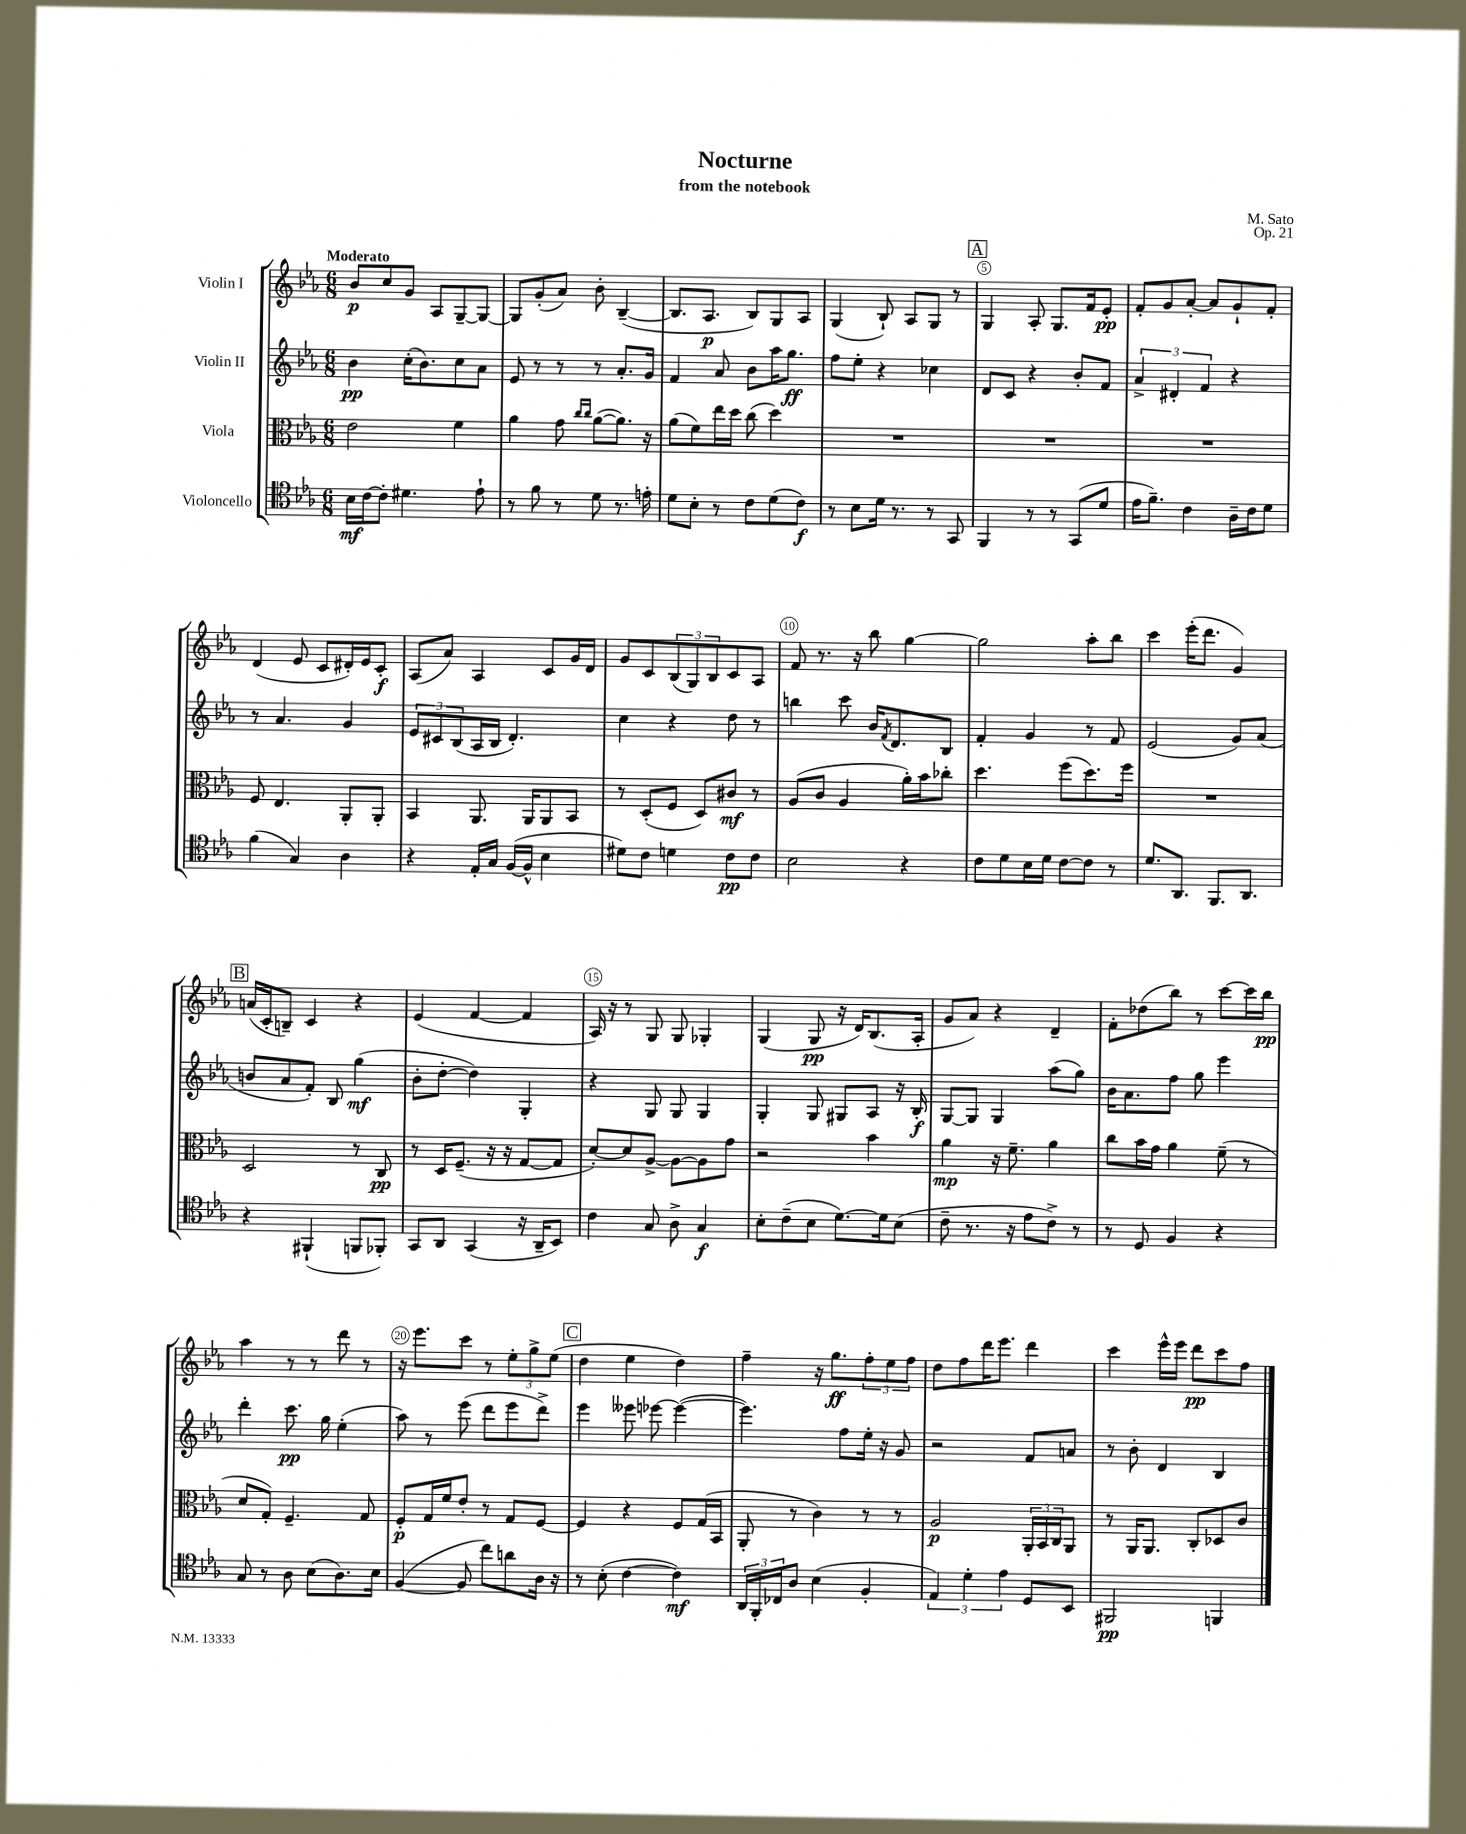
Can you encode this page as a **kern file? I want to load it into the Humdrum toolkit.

**kern	**dynam	**kern	**dynam	**kern	**dynam	**kern	**dynam
*part4	*part4	*part3	*part3	*part2	*part2	*part1	*part1
*staff4	*staff4	*staff3	*staff3	*staff2	*staff2	*staff1	*staff1
*I"Violoncello	*	*I"Viola	*	*I"Violin II	*	*I"Violin I	*
*clefC4	*	*clefC3	*	*clefG2	*	*clefG2	*
*k[b-e-a-]	*	*k[b-e-a-]	*	*k[b-e-a-]	*	*k[b-e-a-]	*
*M6/8	*	*M6/8	*	*M6/8	*	*M6/8	*
=1	=1	=1	=1	=1	=1	=1	=1
!	!	!	!	!	!	!LO:TX:a:B:t=Moderato	!
16B-\LL	mf	2e-\	.	4b-\	pp	8b-/L	p
[16c\J	.	.	.	.	.	.	.
8c'\J]	.	.	.	.	.	8cc/	.
4.d#X\	.	.	.	(16cc'\KL	.	8g/J	.
.	.	.	.	8.b-\)	.	.	.
.	.	.	.	.	.	8A-/L	.
.	.	4f\	.	8cc\	.	[8G~/	.
8e-`\	.	.	.	8a-\J	.	8G/J_	.
=2	=2	=2	=2	=2	=2	=2	=2
8r	.	4a-\	.	8e-/	.	8G/L]	.
8f\	.	.	.	8r	.	(8g'/	.
8r	.	8g\	.	8r	.	8a-/J)	.
.	.	16qqcc/LL	.	.	.	.	.
.	.	16qqcc/JJ	.	.	.	.	.
8d\	.	([8a-\L	.	8r	.	8b-'\	.
8.r	.	8.a-\J])	.	8.a-'/L	.	([4B-~/	.
16en'\	.	16r	.	16g/Jk	.	.	.
=3	=3	=3	=3	=3	=3	=3	=3
8d\L	.	(8a-\L	.	4f/	.	8.B-/L]	.
8B-'\J	.	8f\)	.	.	.	.	.
.	.	.	.	.	.	8.A-/J	p
8r	.	16ee-\L	.	8a-/	.	.	.
.	.	16dd\JJ	.	.	.	.	.
8c\L	.	(8cc\	.	8b-\L	.	8B-/L)	.
(8d\	.	4dd\)	.	16aa-\K	.	8G/	.
.	.	.	.	8.gg\J	ff	.	.
8c\J)	f	.	.	.	.	8A-/J	.
=4	=4	=4	=4	=4	=4	=4	=4
8r	.	2.r	.	8ff\L	.	(4G/	.
8B-\L	.	.	.	8ee-'\J	.	.	.
16d\Jk	.	.	.	4r	.	8B-`/)	.
8.r	.	.	.	.	.	.	.
.	.	.	.	.	.	8A-/L	.
8r	.	.	.	4cc-X\	.	8G/J	.
8GG/	.	.	.	.	.	8r	.
!!LO:REH:place=s1:t=A
=5	=5	=5	=5	=5	=5	=5	=5
4FF/	.	2.r	.	8d/L	.	4G/	.
.	.	.	.	8c/J	.	.	.
8r	.	.	.	4r	.	8A-'/	.
8r	.	.	.	.	.	8.G/L	.
(8GG/L	.	.	.	8b-'/L	.	.	.
.	.	.	.	.	.	16f/k	.
8d/J	.	.	.	8f/J	.	8e-'/J	pp
=6	=6	=6	=6	=6	=6	=6	=6
16e-\KL	.	2.r	.	6a-^/	.	8f'/L	.
8.f~\J)	.	.	.	.	.	.	.
.	.	.	.	.	.	8g/	.
.	.	.	.	6d#X'/	.	.	.
4c\	.	.	.	.	.	[8a-'/J	.
.	.	.	.	6f/	.	.	.
.	.	.	.	.	.	8a-/L]	.
16A-~\LL	.	.	.	4r	.	8g`/	.
16c\J	.	.	.	.	.	.	.
8d\J	.	.	.	.	.	8f'/J	.
!!LO:LB:g=z
=7	=7	=7	=7	=7	=7	=7	=7
(4f\	.	8F/	.	8r	.	(4d/	.
.	.	4.E-/	.	4.a-/	.	.	.
4G/)	.	.	.	.	.	8e-/	.
.	.	.	.	.	.	8c/L	.
4A-\	.	8AA-'/L	.	4g/	.	16d#X'/L)	.
.	.	.	.	.	.	16e-/J	.
.	.	8AA-'/J	.	.	.	8c'/J	f
=8	=8	=8	=8	=8	=8	=8	=8
4r	.	4BB-/	.	12e-/L	.	(8A-/L	.
.	.	.	.	12c#X/	.	.	.
.	.	.	.	.	.	8a-/J)	.
.	.	.	.	(12B-/	.	.	.
16E-'/LL	.	8.AA-/	.	16A-/L	.	4A-/	.
16G/JJ	.	.	.	16B-/JJ	.	.	.
([16F/LL	.	.	.	4.d'/)	.	.	.
16F^^/JJ]	.	16AA-/KL	.	.	.	.	.
4B-\	.	8AA-/	.	.	.	8c/L	.
.	.	8BB-/J	.	.	.	16g/L	.
.	.	.	.	.	.	16d/JJ	.
=9	=9	=9	=9	=9	=9	=9	=9
8d#X\L)	.	8r	.	4cc\	.	8g/L	.
8c\J	.	(8D'/L	.	.	.	8c/	.
4dn\	.	8F/J	.	4r	.	(12B-/	.
.	.	.	.	.	.	12G/)	.
.	.	8D/L)	.	.	.	.	.
.	.	.	.	.	.	12B-/	.
8c\L	pp	8c#X/J	mf	8dd\	.	8c/	.
8c\J	.	8r	.	8r	.	8A-/J	.
=10	=10	=10	=10	=10	=10	=10	=10
2B-\	.	(8A-/L	.	4bbn\	.	8f/	.
.	.	8c/J	.	.	.	8.r	.
.	.	4A-/	.	8ccc\	.	.	.
.	.	.	.	.	.	16r	.
.	.	.	.	16b-/KL	.	8bb-\	.
.	.	.	.	8qf/	.	.	.
.	.	.	.	8.d/	.	.	.
4r	.	16a-'\LL)	.	.	.	[4gg\	.
.	.	16b-\J	.	.	.	.	.
.	.	8cc-X'\J	.	8B-/J	.	.	.
=11	=11	=11	=11	=11	=11	=11	=11
8c\L	.	4.dd\	.	4f'/	.	2gg\]	.
8d\	.	.	.	.	.	.	.
16B-\L	.	.	.	4g/	.	.	.
16d\JJ	.	.	.	.	.	.	.
[8c\L	.	(8ff\L	.	.	.	.	.
8c\J]	.	8.dd\)	.	8r	.	8aa-'\L	.
8r	.	.	.	8f/	.	8bb-\J	.
.	.	16ff\Jk	.	.	.	.	.
=12	=12	=12	=12	=12	=12	=12	=12
8.d/L	.	2.r	.	(2e-/	.	4ccc\	.
8.AA-/J	.	.	.	.	.	.	.
.	.	.	.	.	.	(16eee-'\KL	.
.	.	.	.	.	.	8.ddd\J	.
8.FF/L	.	.	.	.	.	.	.
.	.	.	.	8g/L)	.	4g/)	.
8.AA-/J	.	.	.	.	.	.	.
.	.	.	.	(8a-/J	.	.	.
!!LO:LB:g=z
!!LO:REH:place=s1:t=B
=13	=13	=13	=13	=13	=13	=13	=13
4r	.	2D/	.	8bn/L	.	(16an/LL	.
.	.	.	.	.	.	16c'/J	.
.	.	.	.	8a-/	.	8Bn~/J)	.
(4FF#X`/	.	.	.	8f'/J)	.	4c/	.
.	.	.	.	8B-/	.	.	.
8FFn/L	.	8r	.	(4gg\	mf	4r	.
8FF-X'/J)	.	8C/	pp	.	.	.	.
=14	=14	=14	=14	=14	=14	=14	=14
8GG/L	.	8r	.	8b-'\L	.	(4e-/	.
8AA-/J	.	16D/KL	.	[8dd'\J	.	.	.
.	.	(8.F~/J	.	.	.	.	.
(4GG/	.	.	.	4dd\])	.	[4f/	.
.	.	16r	.	.	.	.	.
.	.	16r	.	.	.	.	.
16r	.	[8G/L	.	4G'/	.	4f/]	.
16AA-~/KL	.	.	.	.	.	.	.
8BB-/J)	.	8G/J]	.	.	.	.	.
=15	=15	=15	=15	=15	=15	=15	=15
4c\	.	[8d'/L)	.	4r	.	16A-/)	.
.	.	.	.	.	.	16r	.
.	.	8d/]	.	.	.	8r	.
8G/	.	[8A-^/J	.	8G/	.	8G/	.
8A-^\	.	8A-\L_	.	8G/	.	8G/	.
4G/	f	8A-\]	.	4G/	.	4G-X'/	.
.	.	8g\J	.	.	.	.	.
=16	=16	=16	=16	=16	=16	=16	=16
8B-'\L	.	2r	.	4G'/	.	(4G/	.
(8c~\	.	.	.	.	.	.	.
8B-\J	.	.	.	8G/	.	8G/	pp
[8.d\L)	.	.	.	8G#X/L	.	16r	.
.	.	.	.	.	.	16d/KL)	.
.	.	4b-\	.	8A-/J	.	(8.B-/	.
16d\k]	.	.	.	.	.	.	.
(8B-\J	.	.	.	16r	.	.	.
.	.	.	.	16B-'/	f	16A-'/Jk	.
=17	=17	=17	=17	=17	=17	=17	=17
8c~\	.	4a-\	mp	[8G/L	.	8g/L	.
8.r	.	.	.	8G/J]	.	8a-/J)	.
.	.	16r	.	4G/	.	4r	.
16r	.	8.f~\	.	.	.	.	.
8e-\L	.	.	.	.	.	.	.
8c^\J)	.	4a-\	.	(8aa-\L	.	4d~/	.
8r	.	.	.	8gg\J)	.	.	.
=18	=18	=18	=18	=18	=18	=18	=18
8r	.	8cc\L	.	16b-\KL	.	8f'\L	.
.	.	.	.	8.a-\	.	.	.
8D/	.	16b-\L	.	.	.	(8dd-X\	.
.	.	16g\JJ	.	.	.	.	.
4F/	.	4a-\	.	8ff\J	.	8bb-\J)	.
.	.	.	.	8gg\	.	8r	.
4r	.	(8f~\	.	4eee-\	.	[8ccc\L	.
.	.	8r	.	.	.	16ccc\L]	.
.	.	.	.	.	.	16bb-\JJ	pp
!!LO:LB:g=z
=19	=19	=19	=19	=19	=19	=19	=19
8G/	.	8d/L	.	4ddd'\	.	4aa-\	.
8r	.	8G'/J)	.	.	.	.	.
8A-\	.	4.F~/	.	8.ccc\	pp	8r	.
(8B-\L	.	.	.	.	.	8r	.
.	.	.	.	16gg\	.	.	.
8.A-\)	.	.	.	(4ee-'\	.	8ddd\	.
.	.	8G/	.	.	.	8r	.
16B-\Jk	.	.	.	.	.	.	.
=20	=20	=20	=20	=20	=20	=20	=20
([4F/	.	8F'/L	p	8aa-\)	.	16r	.
.	.	.	.	.	.	8.eee-\L	.
.	.	16G/L	.	8r	.	.	.
.	.	16f/J	.	.	.	.	.
8F/]	.	8e-'/J	.	(8eee-\	.	8ccc\J	.
8cc\L)	.	8r	.	8ddd\L	.	8r	.
8an\	.	8G/L	.	8eee-\	.	12ee-'\L	.
.	.	.	.	.	.	12gg^\	.
16A-\Jk	.	[8F/J	.	8ddd^\J)	.	.	.
.	.	.	.	.	.	(12ee-\J	.
16r	.	.	.	.	.	.	.
!!LO:REH:place=s1:t=C
=21	=21	=21	=21	=21	=21	=21	=21
8r	.	4F/]	.	4eee-\	.	4dd\	.
(8B-'\	.	.	.	.	.	.	.
[4c\	.	4r	.	8eee--X\	.	4ee-\	.
.	.	.	.	[8eee-X\	.	.	.
4c\])	mf	8F/L	.	(4eee-\_	.	4dd\)	.
.	.	(16G/L	.	.	.	.	.
.	.	16BB-/JJ	.	.	.	.	.
=22	=22	=22	=22	=22	=22	=22	=22
24AA-/LL	.	8AA-'/	.	4.eee-\])	.	4ff~\	.
24FF'/	.	.	.	.	.	.	.
24C-X/J	.	.	.	.	.	.	.
8A-/J	.	8r	.	.	.	.	.
(4B-\	.	4c\)	.	.	.	16r	.
.	.	.	.	.	.	8.gg\L	ff
.	.	.	.	8ff\L	.	.	.
4F'/	.	8r	.	16ee-'\Jk	.	12ff'\	.
.	.	.	.	16r	.	.	.
.	.	.	.	.	.	12ee-\	.
.	.	8r	.	8g/	.	.	.
.	.	.	.	.	.	12ff\J	.
=23	=23	=23	=23	=23	=23	=23	=23
6E-/)	.	2A-/	p	2r	.	8dd\L	.
.	.	.	.	.	.	8ff\	.
6d'\	.	.	.	.	.	.	.
.	.	.	.	.	.	16ddd\K	.
.	.	.	.	.	.	8.eee-\J	.
6e-\	.	.	.	.	.	.	.
8D/L	.	24AA-'/LL	.	8f/L	.	4ddd\	.
.	.	24BB-/	.	.	.	.	.
.	.	24C/J	.	.	.	.	.
8BB-/J	.	8AA-/J	.	8an/J	.	.	.
=24	=24	=24	=24	=24	=24	=24	=24
2FF#X/	pp	8r	.	8r	.	4ccc\	.
.	.	16AA-/KL	.	8b-'\	.	.	.
.	.	8.AA-/J	.	.	.	.	.
.	.	.	.	4d/	.	16eee-^^\LL	.
.	.	.	.	.	.	16eee-\JJ	.
.	.	8C'/L	.	.	.	8ddd\L	pp
4FFn/	.	8D-X/	.	4B-/	.	8ccc\	.
.	.	8c/J	.	.	.	8ff\J	.
==	==	==	==	==	==	==	==
*-	*-	*-	*-	*-	*-	*-	*-
